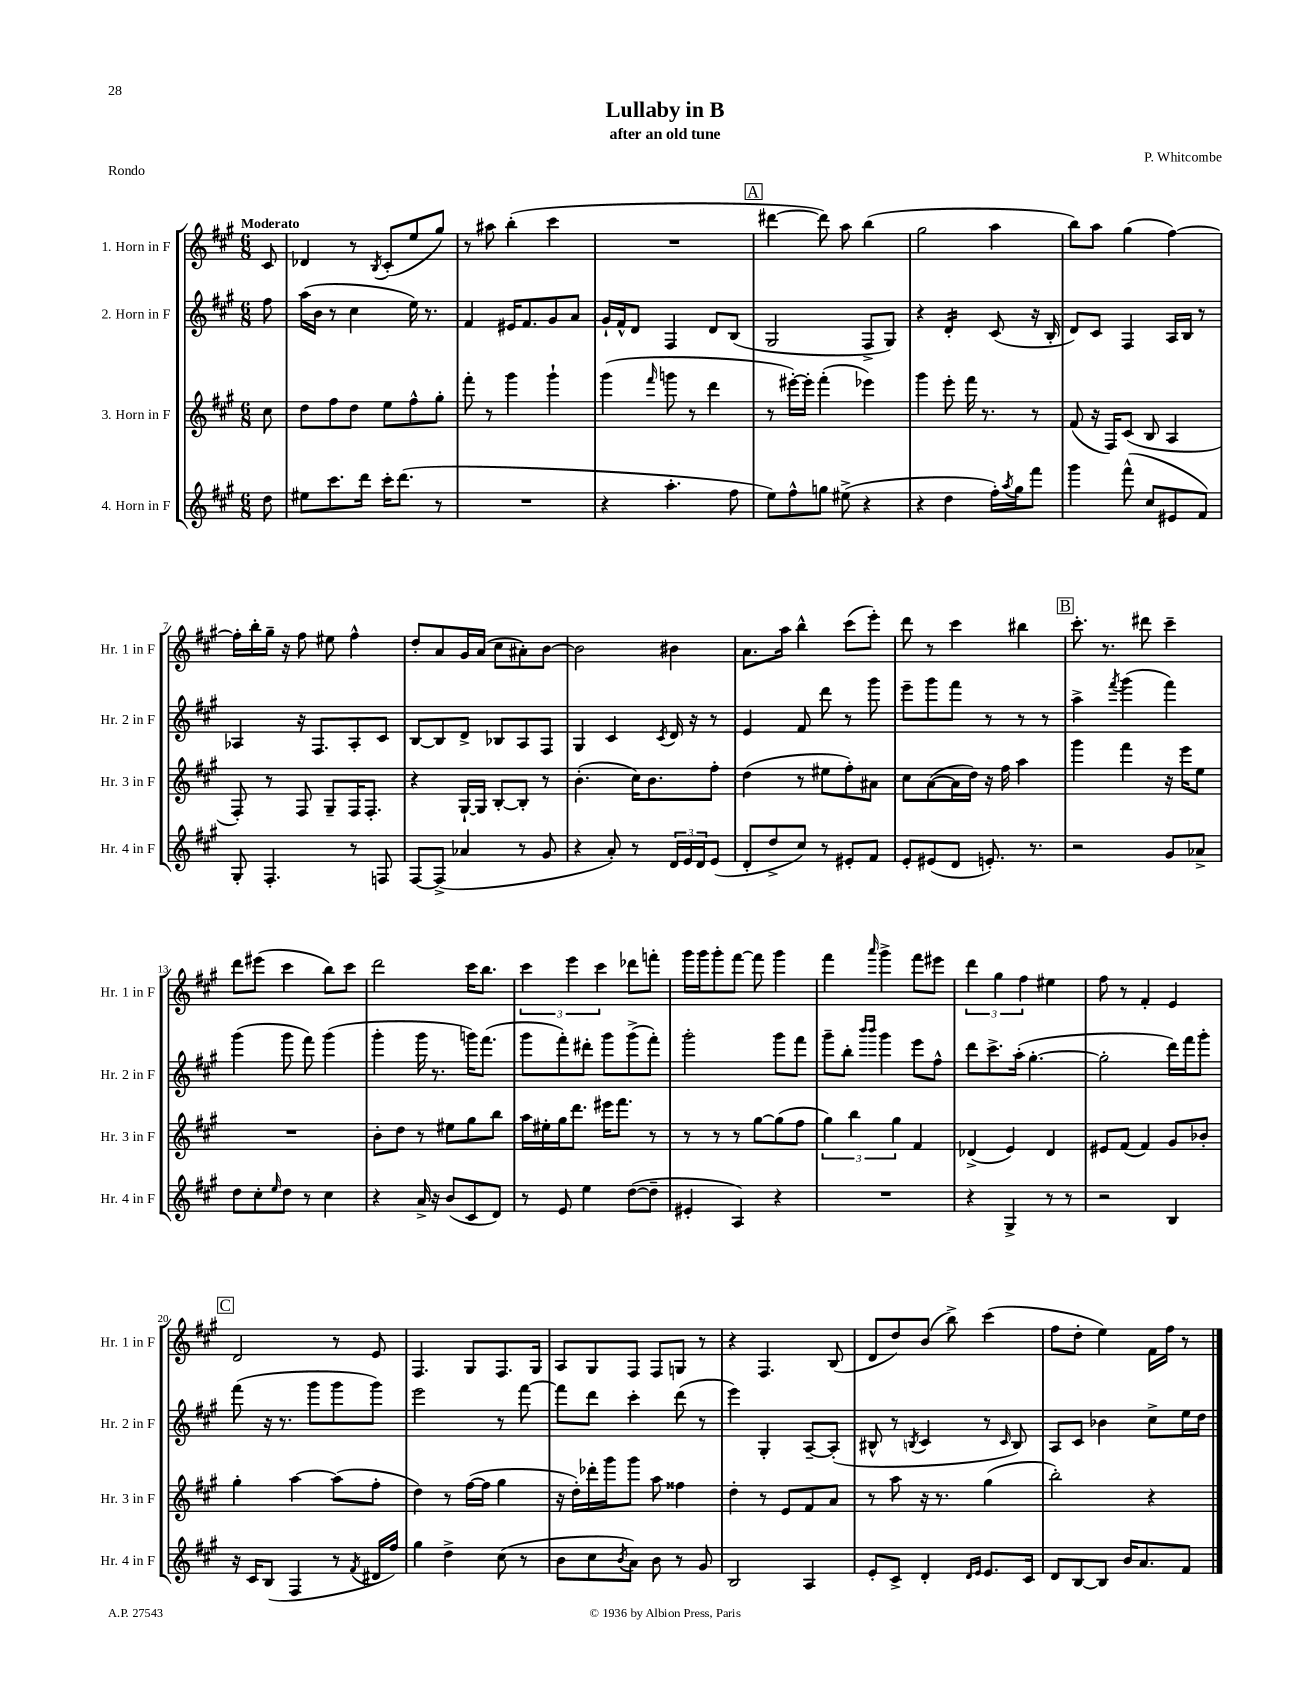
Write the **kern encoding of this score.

**kern	**kern	**kern	**kern
*staff4	*staff3	*staff2	*staff1
*clefG2	*clefG2	*clefG2	*clefG2
*k[f#c#g#]	*k[f#c#g#]	*k[f#c#g#]	*k[f#c#g#]
*M6/8	*M6/8	*M6/8	*M6/8
8dd\	8cc#\	8ff#\	8c#/
=	=	=	=
8ee#\L	8dd\L	(16aa\LL	4d-/
.	.	16b\JJ	.
8.ccc#\	8ff#\	8r	.
.	8dd\J	4cc#\	8r
16ddd\Jk	.	.	.
.	.	.	8qB/
16ccc#'\LK	8ee\L	.	(8c#'/L
(8.ddd\J	.	.	.
.	8ff#^^\	16ee\)	8ee/
.	.	8.r	.
8r	8gg#'\J	.	8gg#/J)
=	=	=	=
2.r	8fff#'\	4f#/	8r
.	8r	.	8aa#\
.	4ggg#\	16e#/LK	(4bb'\
.	.	8.f#/	.
.	4ggg#`\	8g#/	4ccc#\
.	.	8a/J	.
=	=	=	=
4r	(4ggg#\	16g#`/LL	2.r
.	.	16f#^^/J	.
.	.	8d/J	.
.	16qqfff#/	.	.
4.aa'\	8ggg\	4F#/	.
.	8r	.	.
.	4ddd\	8d/L	.
8ff#\	.	(8B/J	.
=	=	=	=
8ee\L)	8r	2G#/	[4ddd#\
8ff#^^\	[16eee#'\LL)	.	.
.	16eee#'\]JJ	.	.
8gg\J	(4fff#'\	.	8ddd#\])
(8ee#^\	.	.	8aa\
4r	4eee-\)	8F#^/L	(4bb\
.	.	8G#/J)	.
=	=	=	=
4r	4ggg#\	4r	2gg#\
4dd\	8eee'\	4d'/	.
.	16fff#\	.	.
.	8.r	.	.
16ff#'\LL)	.	(8c#/	4aa\
8qaa/	.	.	.
16gg#\J	.	.	.
8fff#\J	8r	16r	.
.	.	16B'/	.
=	=	=	=
4ggg#\	(8f#/	8d/L)	8bb\L)
.	16r	8c#/J	8aa\J
.	16F#/LK)	.	.
(8fff#^^\	(8c#/J	4F#/	(4gg#\
8cc#/L	8B/	.	.
8e#/	4A/	16A/LL	[4ff#\)
.	.	16B/JJ	.
8f#/J)	.	8r	.
=	=	=	=
8G#'/	8F#'/)	4A-/	16ff#'\]LL
.	.	.	16bb'\
4.F#'/	8r	.	16gg#~\JJ
.	.	.	16r
.	8F#/	16r	8ff#\
.	.	8.F#/L	.
.	8G#~/L	.	8ee#\
8r	16F#/K	8A-'/	4ff#^^\
.	8.F#'/J	.	.
8F/	.	8c#/J	.
=	=	=	=
[8F#/L	4r	[8B/L	8dd'/L
(8F#^/]J	.	8B/]	8a/
4a-/	[16G#`/LL	8d^/J	16g#/L
.	16G#/]JJ	.	(16a/JJ
.	[8B'/L	8B-/L	8cc#\L
8r	8B'/]J	8A/	8a#'\)
8g#/	8r	8F#/J	[8b\J
=	=	=	=
4r	(4.b'\	4G#/	2b\]
8a'/)	.	4c#/	.
8r	16cc#\LK)	.	.
.	8.b\	.	.
.	.	8qc#/	.
24d/LL	.	16d/	4b#\
24e/	.	.	.
.	.	16r	.
24d/J	.	.	.
(8e/J	8ff#'\J	8r	.
=	=	=	=
8d'/L	(4dd\	4e/	8.a\L
8dd^/	.	.	.
.	.	.	16aa\Jk
8cc#/J)	8r	8f#/	4bb^^\
8r	8ee#\L	8ddd\	.
8e#'/L	8ff#'\)	8r	(8ccc#\L
8f#/J	8a#\J	8ggg#\	8eee'\J)
=	=	=	=
8e'/L	8cc#\L	8eee~\L	8ddd\
(8e#/	([8a\	8ggg#\	8r
8d/J	16a\]L	8fff#\J	4ccc#\
.	16dd\JJ)	.	.
8.e'/)	16r	8r	.
.	16ff#\	.	.
.	4aa\	8r	4bb#\
8.r	.	.	.
.	.	8r	.
=	=	=	=
2r	4ggg#\	4aa^\	8.ccc#'\
.	.	.	8.r
.	.	8qfff#/	.
.	4fff#\	(4ggg#\	.
.	.	.	8ddd#\
8g#/L	16r	4fff#\)	4ccc#~\
.	16eee\LK	.	.
8a-^/J	8ee\J	.	.
=	=	=	=
8dd\L	2.r	(4ggg#\	8ddd\L
8cc#'\	.	.	(8eee#\J
16qqee/	.	.	.
8dd\J	.	8ggg#\	4ccc#\
8r	.	8fff#\)	.
4cc#\	.	(4ggg#\	8bb\L)
.	.	.	8ccc#\J
=	=	=	=
4r	8b'\L	4ggg#'\	2ddd\
.	8dd\J	.	.
16a^/	8r	16ggg#\	.
16r	.	8.r	.
(8b/L	8ee#\L	.	.
8c#/	8gg#\	16ggg\LK)	16ccc#\LK
.	.	(8.fff#\J	8.bb\J
8d/J)	8bb\J	.	.
=	=	=	=
8r	16aa\LL	8ggg#\L	6ccc#\
.	16ee#'\	.	.
8e/	16gg#\J	8fff#'\)	.
.	.	.	6eee\
.	8.ddd\J	.	.
4ee\	.	8ddd#'\J	.
.	.	.	6ccc#\
.	16eee#\LK	8ggg#\L	.
.	8.fff#\J	.	.
([8dd\L	.	(8ggg#^\	8ddd-\L
8dd~\]J	8r	8fff#'\J)	8fff'\J
=	=	=	=
4e#'/	8r	2ggg#'\	16ggg#\LL
.	.	.	16ggg#\J
.	8r	.	8ggg#'\
4A/)	8r	.	[8fff#\J
.	[8gg#\L	.	8fff#\]
4r	(8gg#\]	8ggg#\L	4ggg#\
.	8ff#\J	8fff#\J	.
=	=	=	=
2.r	6gg#\)	8ggg#~\L	4fff#\
.	.	8bb'\J	.
.	6bb\	.	.
.	.	16qqbbb/LL	.
.	.	16qqbbb/JJ	16qqaaa/
.	.	4ggg#\	4ggg#^\
.	6gg#\	.	.
.	4f#/	8eee\L	8fff#\L
.	.	8ff#^^\J	8eee#\J
=	=	=	=
4r	(4d-^/	8ddd\L	6ddd\
.	.	8.ccc#^\	.
.	.	.	6gg#\
4G#^/	4e/)	.	.
.	.	(16aa'\Jk	.
.	.	.	6ff#\
.	.	[4.gg#'\	.
8r	4d-/	.	4ee#\
8r	.	.	.
=	=	=	=
2r	8e#/L	2gg#'\]	8ff#\
.	(8f#/J	.	8r
.	4f#/)	.	4f#'/
4B/	8g#/L	16ddd\LL)	4e/
.	.	16fff#\J	.
.	8b-'/J	8ggg#'\J	.
=	=	=	=
16r	4gg#'\	(8fff#\	2d/
16c#/LK	.	.	.
(8B/J	.	16r	.
.	.	8.r	.
4F#/	[4aa\	.	.
.	.	8ggg#\L	.
8r	(8aa\]L	8ggg#\	8r
8qf#/	.	.	.
16d#/LL	8ff#'\J	8ggg#\J)	8e/
16ff#/JJ)	.	.	.
=	=	=	=
4gg#\	4dd\)	2eee\	4.F#/
4dd^\	8r	.	.
.	([16ff#\LL	.	8G#/L
.	16ff#\]JJ	.	.
(8cc#\	4gg#\	8r	8.F#/
8r	.	[8fff#\	.
.	.	.	16G#/Jk
=	=	=	=
8b\L	16r	8fff#\]L	8A/L
.	16dd'\LL)	.	.
8cc#\	16ddd-'\	8ddd\J	8G#/
.	16ggg#\J	.	.
8qb/	.	.	.
8a\J)	8ggg#\J	4ccc#'\	8F#/J
8b\	8aa\	.	8F#/L
8r	4ff##\	(8ddd\	8G/J
8g#/	.	8r	8r
=	=	=	=
2B/	4dd'\	4eee\)	4r
.	8r	4G#'/	4.F#/
.	8e/L	.	.
4A/	8f#/	[8A~/L	.
.	8a/J	(8A'/]J	(8B/
=	=	=	=
8e'/L	8r	8B#^^/	8d/L
8c#^/J	8aa\	8r	8dd/)
.	.	8qB/	.
4d'/	16r	4c#/	(8b/J
.	8.r	.	.
.	.	.	8bb^\)
16qqd/LL	.	.	.
16qqe/JJ	.	.	.
8.e/L	(4gg#\	8r	(4ccc#\
.	.	16qqc#/	.
.	.	8B/)	.
16c#/Jk	.	.	.
=	=	=	=
8d/L	2bb'\)	8A/L	8ff#\L
[8B/	.	8c#/J	8dd'\J
8B/]J	.	4b-\	4ee\)
16b/LK	.	.	.
8.a/	.	.	.
.	4r	8cc#^\L	16f#\LL
.	.	.	16ff#\JJ
8f#/J	.	16ee\L	8r
.	.	16dd\JJ	.
==	==	==	==
*-	*-	*-	*-
